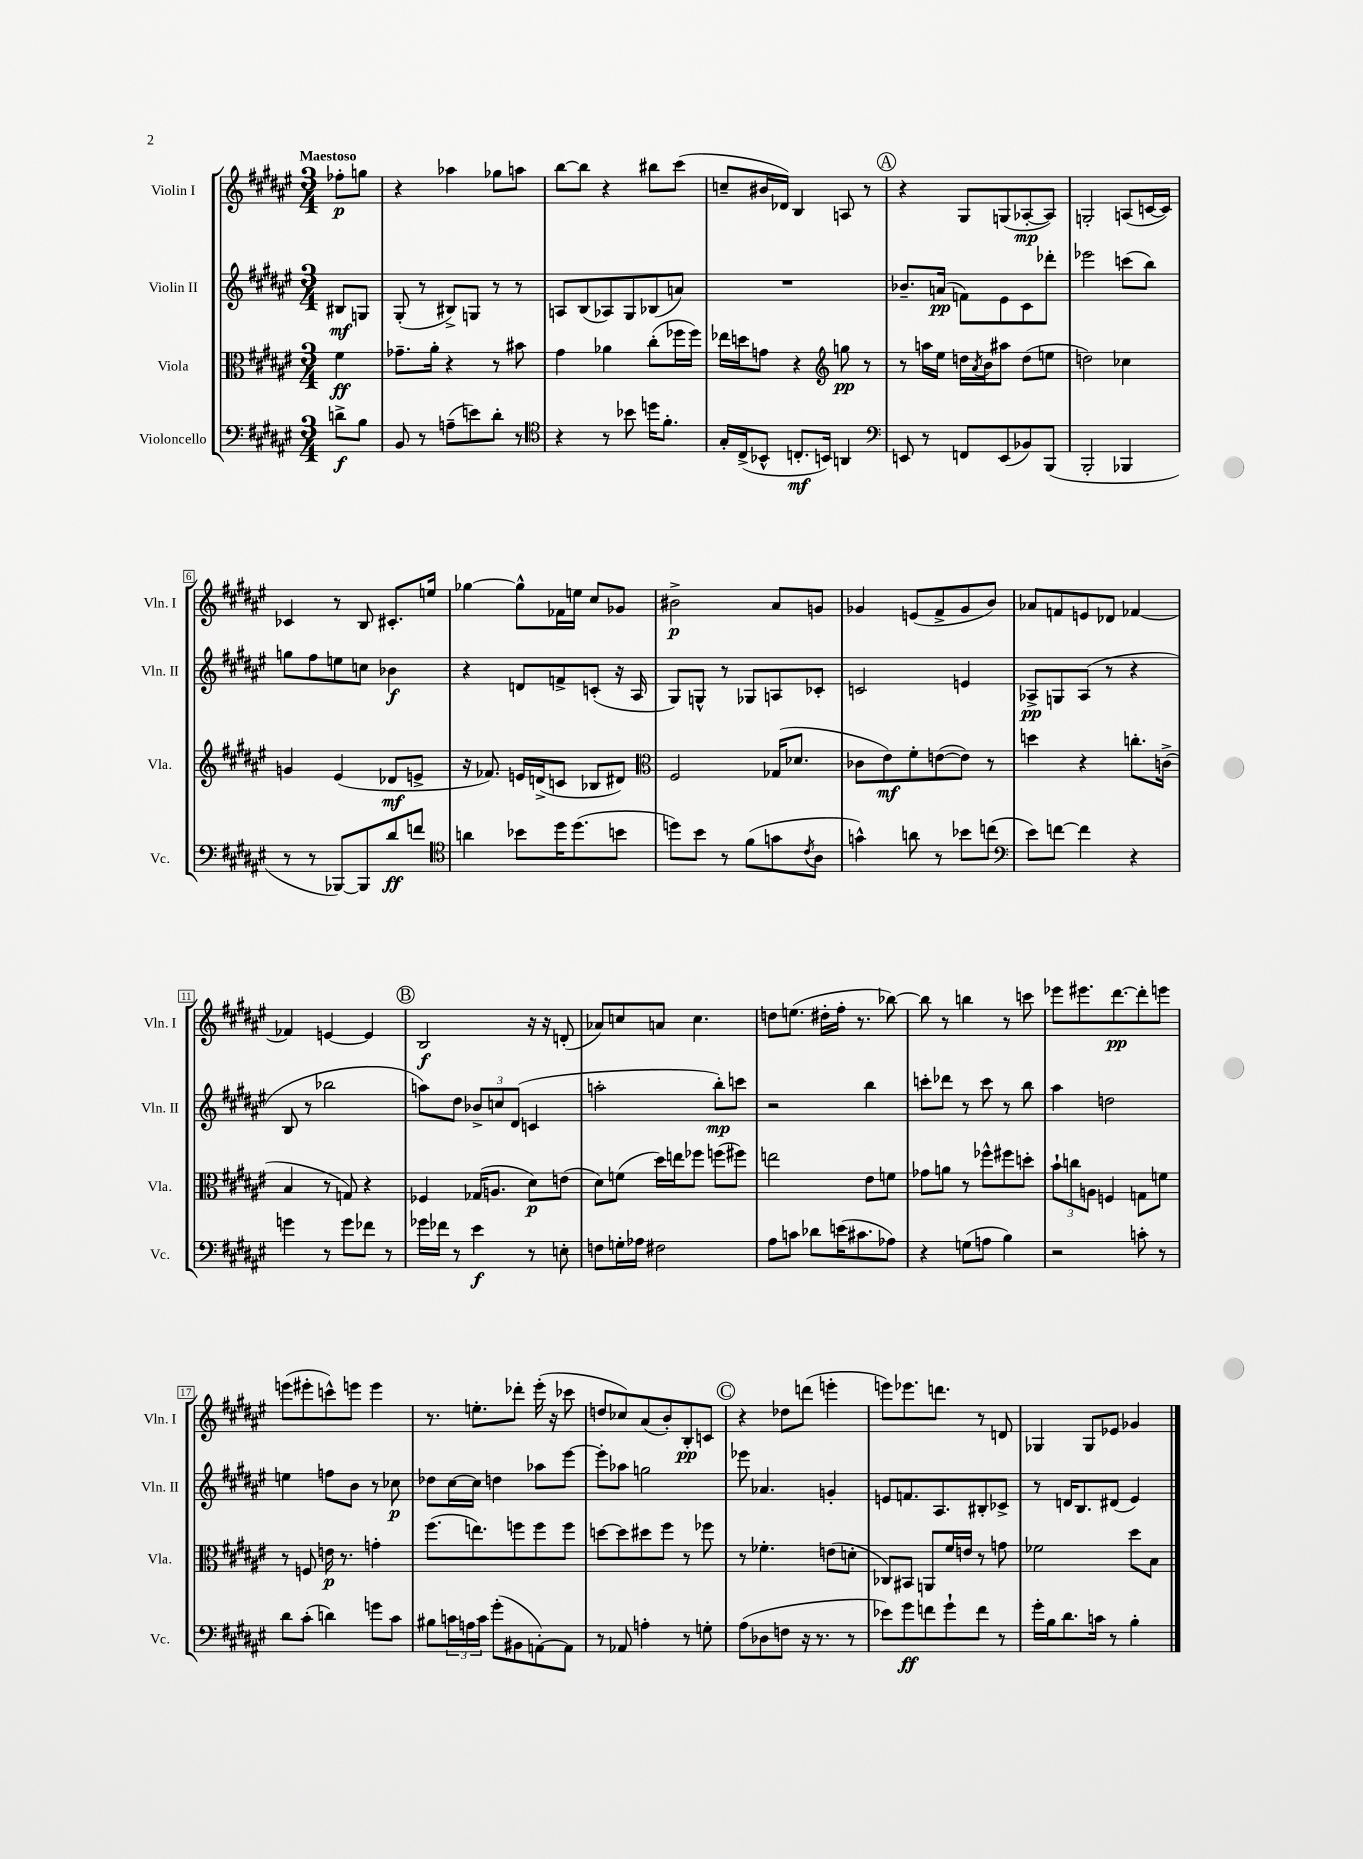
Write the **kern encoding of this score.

**kern	**kern	**kern	**kern
*staff4	*staff3	*staff2	*staff1
*clefF4	*clefC3	*clefG2	*clefG2
*k[f#c#g#d#a#e#]	*k[f#c#g#d#a#e#]	*k[f#c#g#d#a#e#]	*k[f#c#g#d#a#e#]
*M3/4	*M3/4	*M3/4	*M3/4
8d^\L	4f#\	8B#/L	8ff-'\L
8B\J	.	8G/J	8gg\J
=	=	=	=
8BB/	8.g-~\L	(8G#'/	4r
8r	.	8r	.
.	16a#'\Jk	.	.
(8A~\L	4r	8B#^/L)	4aa-\
8e\)	.	8G/J	.
8d#'\J	8r	8r	8gg-\L
8r	8b#\	8r	8aa\J
=	=	=	=
*clefC4	*	*	*
4r	4g#\	8A/L	[8bb\L
.	.	(8B/	8bb\]J
8r	4a-\	8A-/)	4r
8b-\	.	8G#/	.
16dd\LK	(8cc#'\L	(8B-/	8bb#\L
8.f#'\J	.	.	.
.	16ff-\L	8a/J)	(8ccc#\J
.	16ff-\JJ)	.	.
=	=	=	=
16G#'/LL	16ee-\LL	2.r	8cc~/L
(16C#^/J	16dd\J	.	.
8BB-^^/J	8g\J	.	16b#/L
.	.	.	16d-/JJ)
8.C'/L	4r	.	4B/
16BB/Jk)	.	.	.
*	*clefG2	*	*
4AA/	8gg\	.	8A/
.	8r	.	8r
=	=	=	=
*clefF4	*	*	*
8EE/	8r	8.b-~/L	4r
8r	16aa\LL	.	.
.	16ee#\JJ	(16a/Jk	.
8FF/L	16dd\LL	8f\L)	8G#/L
.	8qa#/	.	.
.	16b\J	.	.
(8EE/	8aa#\J	8e#\	(8G/
8BB-/)	(8dd\L	8c#\	[8A-'/
(8BBB/J	8ee\J	8ddd-'\J	8A-/]J)
=	=	=	=
2BBB'/	2dd\)	2eee-\	2G'/
4BBB-/	4cc-\	(8ccc\L	(8A/L
.	.	8bb\J)	[16c/L
.	.	.	16c/]JJ)
=	=	=	=
8r	4g/	8gg\L	4c-/
8r	.	8ff#\	.
[8BBB-/L)	(4e#/	8ee\	8r
8BBB-/]	.	8cc\J	8B/
8d#/	8d-/L	4b-\	8.c#'/L
8f/J	8e^/J	.	.
.	.	.	16ee/Jk
=	=	=	=
*clefC4	*	*	*
4a\	16r	4r	[4gg-\
.	8.f-/)	.	.
8b-\L	16e/LL	8d/L	8gg-^^\]L
.	(16d^/J	.	.
16dd#\K	8c/J	8f^/	16f-\L
(8.dd#\	.	.	16ee\JJ
.	8B-/L	(8c'/J	8cc#/L
8b\J	8d#/J)	16r	8g-/J
.	.	16A#/	.
=	=	=	=
*	*clefC3	*	*
8dd\L)	2F#/	8G#/L)	2b#^\
8b\J	.	8G^^/J	.
8r	.	8r	.
(8f#\L	.	8G-/L	.
8g\	(16G-/LK	8A/	8a#/L
.	8.d-/J	.	.
8qc#/	.	.	.
8A#\J	.	8c-'/J	8g/J
=	=	=	=
4g^^\)	8c-\L	2c/	4g-/
.	8e#\)	.	.
8a\	8f#'\	.	(8e/L
8r	([8e\	.	8f#^/
8b-\L	8e\]J)	4e/	8g-/
(8cc\J	8r	.	8b/J)
=	=	=	=
*clefF4	*	*	*
8e#\L)	4dd\	8A-^/L	8a-/L
[8f\J	.	8G/	8f/
4f\]	4r	(8A-/J	8e/
.	.	8r	8d-/J
4r	8.cc'\L	4r	[4f-/
.	(16c^\Jk	.	.
=	=	=	=
4g\	4B/	8B/	4f-/]
.	.	8r	.
8r	8r	2bb-\	[4e/
8g\L	8G/)	.	.
8f-\J	4r	.	4e/]
8r	.	.	.
=	=	=	=
16g-\LL	4F-/	8aa\L)	2B/
16f-\JJ	.	.	.
8r	.	8dd#\J	.
4e#\	(16G-/LK	12b-^/L	.
.	8.A/J	.	.
.	.	12cc/	.
.	.	(12d#/J	.
8r	8d#\L)	4c/	16r
.	.	.	16r
8E'\	(8e\J	.	(8d'/
=	=	=	=
8F\L	8d#\L)	2aa'\	8a-/L)
16G'\L	(8f\J	.	8cc/
16A-\JJ	.	.	.
2F#\	16dd#\LL)	.	8a/J
.	16ee\J	.	.
.	8ff-\J	.	4.cc\
.	(8ff\L	8bb'\L)	.
.	8ff#\J)	8ccc\J	.
=	=	=	=
8A#\L	2ee\	2r	8dd\L
8c\J	.	.	(8.ee\J
8d-\L	.	.	.
.	.	.	16dd#'\LL
(16e\K	.	.	16ff#'\JJ
8.c#\	.	.	8.r
.	8e#\L	4bb\	.
8A-\J)	8f\J	.	[8bb-\)
=	=	=	=
4r	8g-\L	8ccc'\L	8bb-\]
.	8a\J	8ddd-\J	8r
(8G\L	8r	8r	4bb\
8A\J	8ff-^^\L	8ccc\	.
4B\)	8ff#\	8r	8r
.	8dd'\J	8bb\	8ccc\
=	=	=	=
2r	12b`\L	4aa#\	8eee-\L
.	12cc\	.	.
.	.	.	8.eee#\
.	12A\J	.	.
.	4F/	2dd\	.
.	.	.	[8.ddd#\
8c'\	8G\L	.	8ddd#'\]
8r	8f\J	.	8eee\J
=	=	=	=
8d#\L	8r	4ee\	(8eee\L
(8c#'\J	8F/	.	8eee#'\
4d\)	16e\	8ff\L	8ccc^^\)
.	8.r	.	.
.	.	8b\J	8eee\J
8g\L	4g'\	8r	4eee\
8c#\J	.	8cc-\	.
=	=	=	=
8B#\L	(8.ff#\L	8dd-\L	8.r
24c\L	.	[16cc#\L	.
24A\	.	.	.
.	8.ee\)	16cc#\]JJ	8.ee'\L
24c\JJ	.	.	.
(8g#'\L	.	4dd\	.
8BB#\	8ff\	.	8ddd-'\J
[8AA'\)	8ff\	8aa-\L	(16eee#'\
.	.	.	16r
8AA\]J	8ff\J	[8eee#\J	8ccc-\
=	=	=	=
8r	[8dd\L	8eee#'\]L	8dd/L
8AA-/	8dd\]	8aa-\J	8cc-/)
4A'\	8dd#\	2gg\	(8a#/
.	8ff#\J	.	8b'/)
8r	8r	.	8B'/
8G'\	8ff-\	.	8c/J
=	=	=	=
(8A#\L	8r	8eee-\	4r
8D-\	4.f-'\	4.a-/	.
8F\J	.	.	8dd-\L
16r	.	.	(8ddd\J
8.r	.	.	.
.	(8e\L	4g'/	4eee'\
8r	8d'\J	.	.
=	=	=	=
8e-\L)	8C-/L)	8e/L	8eee\L)
8g#\	8BB#/J	8.f/	8.eee-\
8f\	8AA/L	.	.
.	.	8.A#/	8.ddd\J
8g#`\	16f#/L	.	.
.	16e/JJ	.	.
8f\J	8r	8B#'/	8r
8r	8g\	8c-^/J	8d/
=	=	=	=
16g#'\LL	2f-\	8r	4G-/
16B\J	.	.	.
8.d#\	.	16d/LK	.
.	.	8.B/	.
.	.	.	8G-/L
16c\Jk	.	.	.
8r	.	(8d#/J	8e-/J
4B'\	8dd#\L	4e#/)	4g-/
.	8B\J	.	.
==	==	==	==
*-	*-	*-	*-
